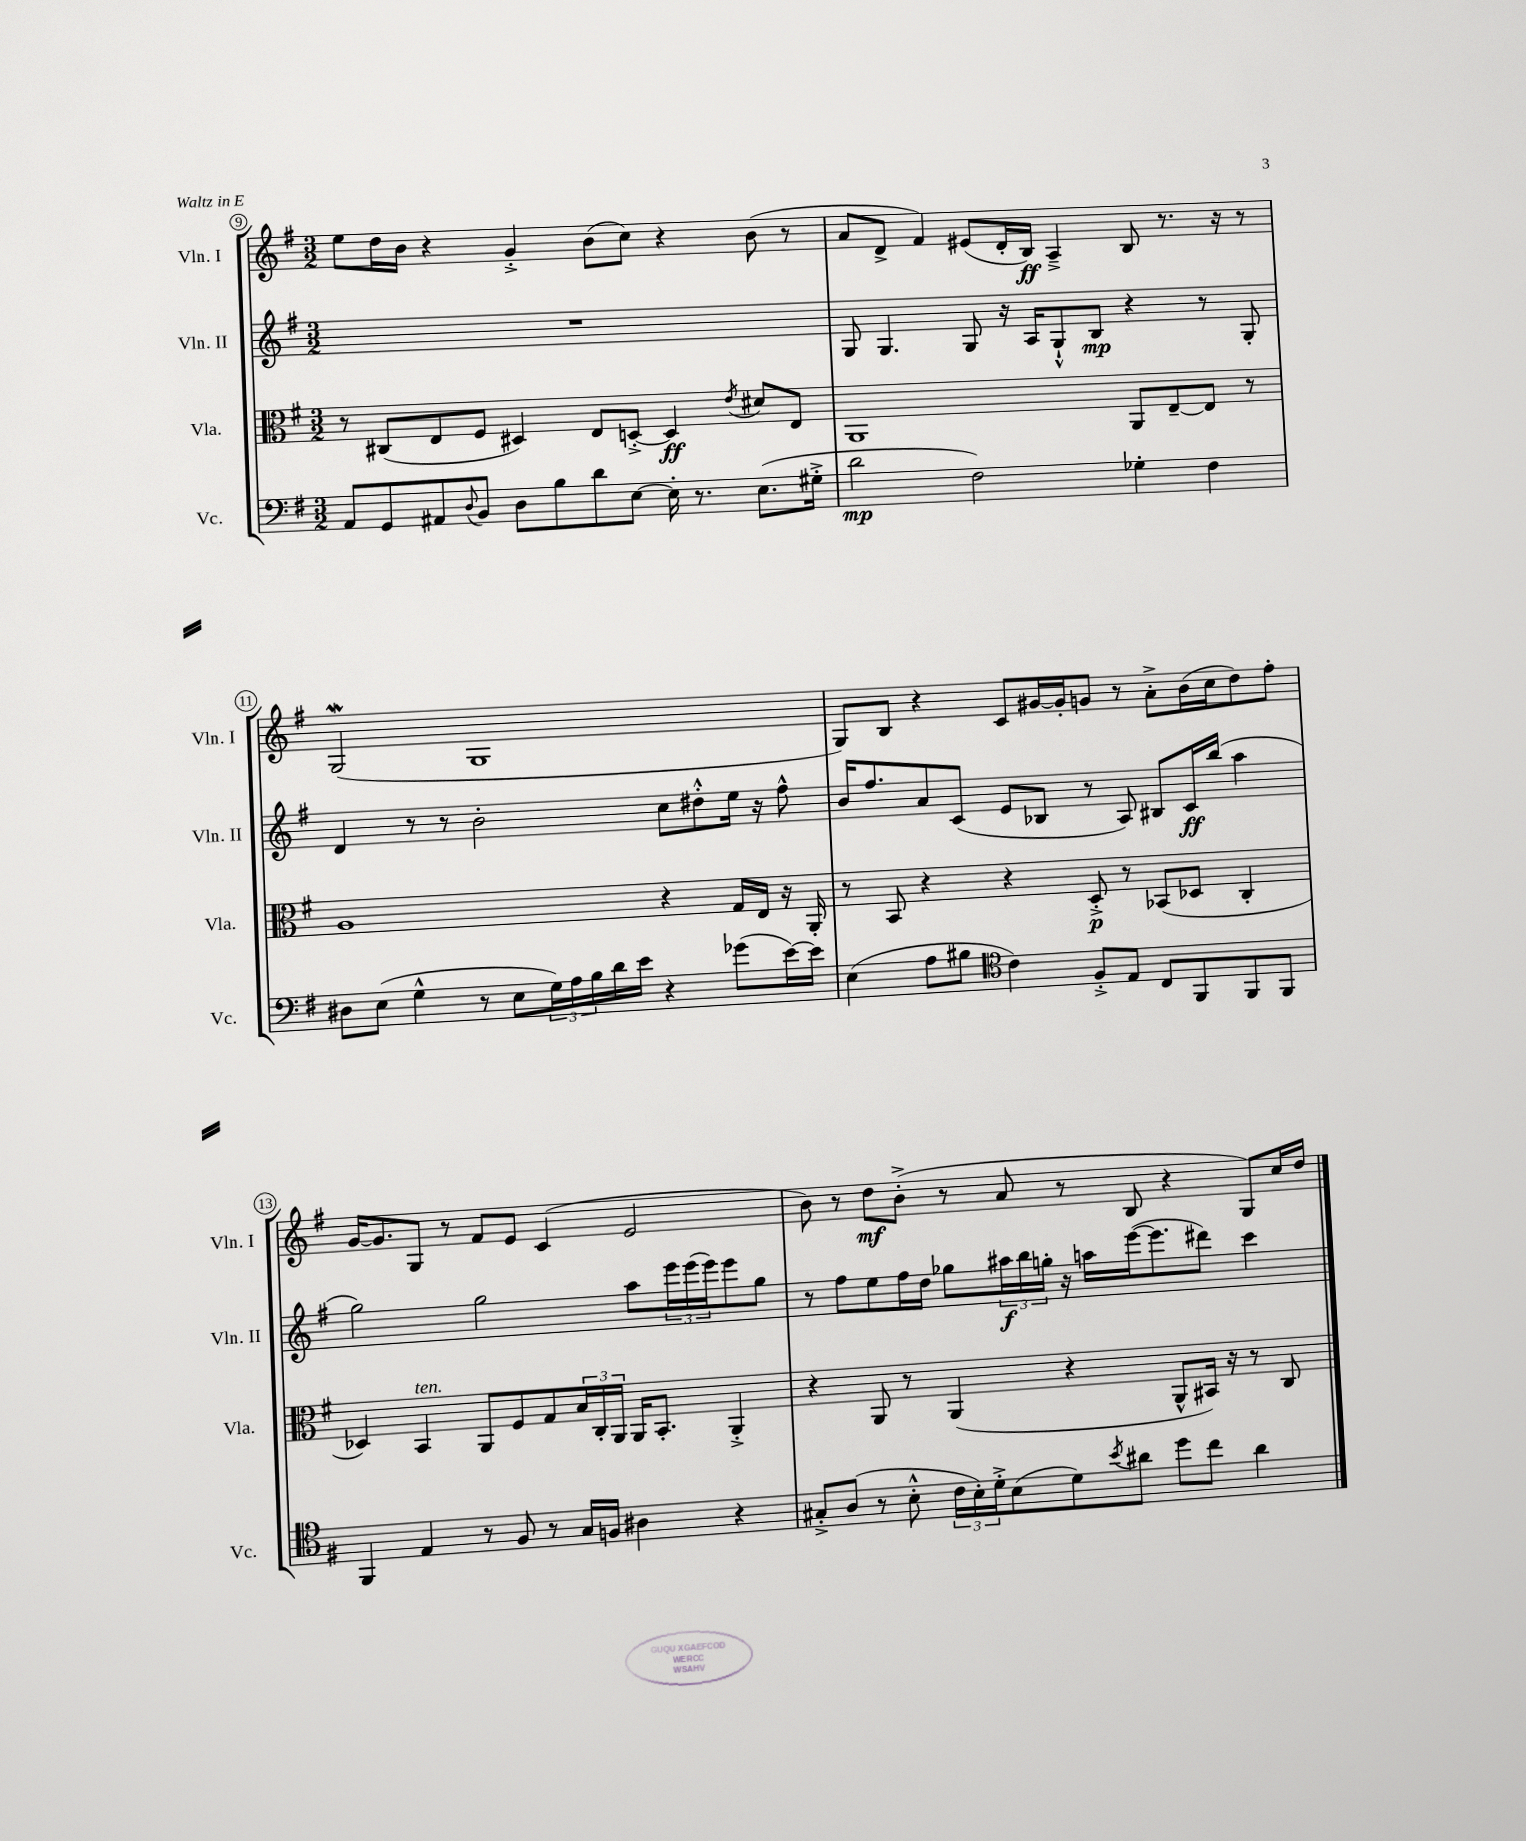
<<
\new StaffGroup <<
\new Staff = "s0" \with { instrumentName = "Vln. I" shortInstrumentName = "Vln. I" } {
    \clef treble \key g \major \numericTimeSignature \time 3/2
    e''8 d''16 b'16 r4 g'4-.-> b'8( c''8) r4 b'8( r8 |
    a'8 d'8-> fis'4) eis'8( d'16-. b16\ff) a4---> b8 r8. r16 r8 |
    g2\mordent( g1 |
    g8) b8 r4 c'8 gis'16~ gis'16-. g'8 r8 a'8-.-> b'16( c''16 d''8) fis''8-. |
    g'16~ g'8. g8 r8 fis'8 e'8 c'4( e'2 |
    b'8) r8 d''8\mf b'8-.->( r8 a'8 r8 b8 r4 g8) c''16 d''16 \bar "|." |
}
\new Staff = "s1" \with { instrumentName = "Vln. II" shortInstrumentName = "Vln. II" } {
    \clef treble \key g \major \numericTimeSignature \time 3/2
    R1. |
    g8 g4. g8 r16 a16 g8-!-^ b8\mp r4 r8 g8-. |
    d'4 r8 r8 b'2-. c''8 dis''8-.-^ e''16 r16 fis''8-^ |
    b'16 fis''8. a'8 c'8( e'8 bes8 r8 a8) bis8 c'16\ff b''16( a''4 |
    g''2) g''2 a''8 \tuplet 3/2 { e'''16 e'''16( e'''16) } e'''8 g''8 |
    r8 fis''8 e''8 fis''16 d''16 ges''8 \tuplet 3/2 { ais''16\f b''16 g''16-. } r16 a''16 e'''16~( e'''8. dis'''8) c'''4 \bar "|." |
}
\new Staff = "s2" \with { instrumentName = "Vla." shortInstrumentName = "Vla." } {
    \clef alto \key g \major \numericTimeSignature \time 3/2
    r8 cis8( e8 fis8 dis4) e8 d8~-.-> d4\ff \acciaccatura { e'8 } dis'8 e8 |
    a,1 a,8 e8~-- e8 r8 |
    a1 r4 g16 e16 r16 a,16-. |
    r8 b,8 r4 r4 d8-.->\p r8 bes,8( des8 c4-. |
    des4) b,4^\markup { \italic "ten." } a,8 fis8 g8 \tuplet 3/2 { b16 c16-. a,16 } a,16 b,8.-. a,4-.-> |
    r4 a,8 r8 a,4( r4 a,8-^ bis,16) r16 r8 c8 \bar "|." |
}
\new Staff = "s3" \with { instrumentName = "Vc." shortInstrumentName = "Vc." } {
    \clef bass \key g \major \numericTimeSignature \time 3/2
    a,8 g,8 ais,8 \appoggiatura { d8 } b,8 d8 b8 d'8 e8~ e16-. r8. e8.( gis16-.-> |
    d'2\mp fis2) ges4-. fis4 |
    dis8 e8( g4-^ r8 e8 \tuplet 3/2 { g16) a16 b16 } d'16 e'16 r4 ges'8( e'16~) e'16 |
    e4( a8 bis8 \clef tenor c'4) fis8-.-> e8 c8 fis,8 fis,8 fis,8 |
    fis,4 e4 r8 fis8 r8 g16 f16 ais4 r4 |
    gis8-.-> a8( r8 b8-.-^ \tuplet 3/2 { c'16 b16-.) d'16-.-> } b8( d'8) \acciaccatura { b'8 } ais'8 d''8 c''8 ais'4 \bar "|." |
}
>>
>>
\layout { \context { \Score currentBarNumber = #9 \override BarNumber.stencil = #(make-stencil-circler 0.1 0.3 ly:text-interface::print) } }
